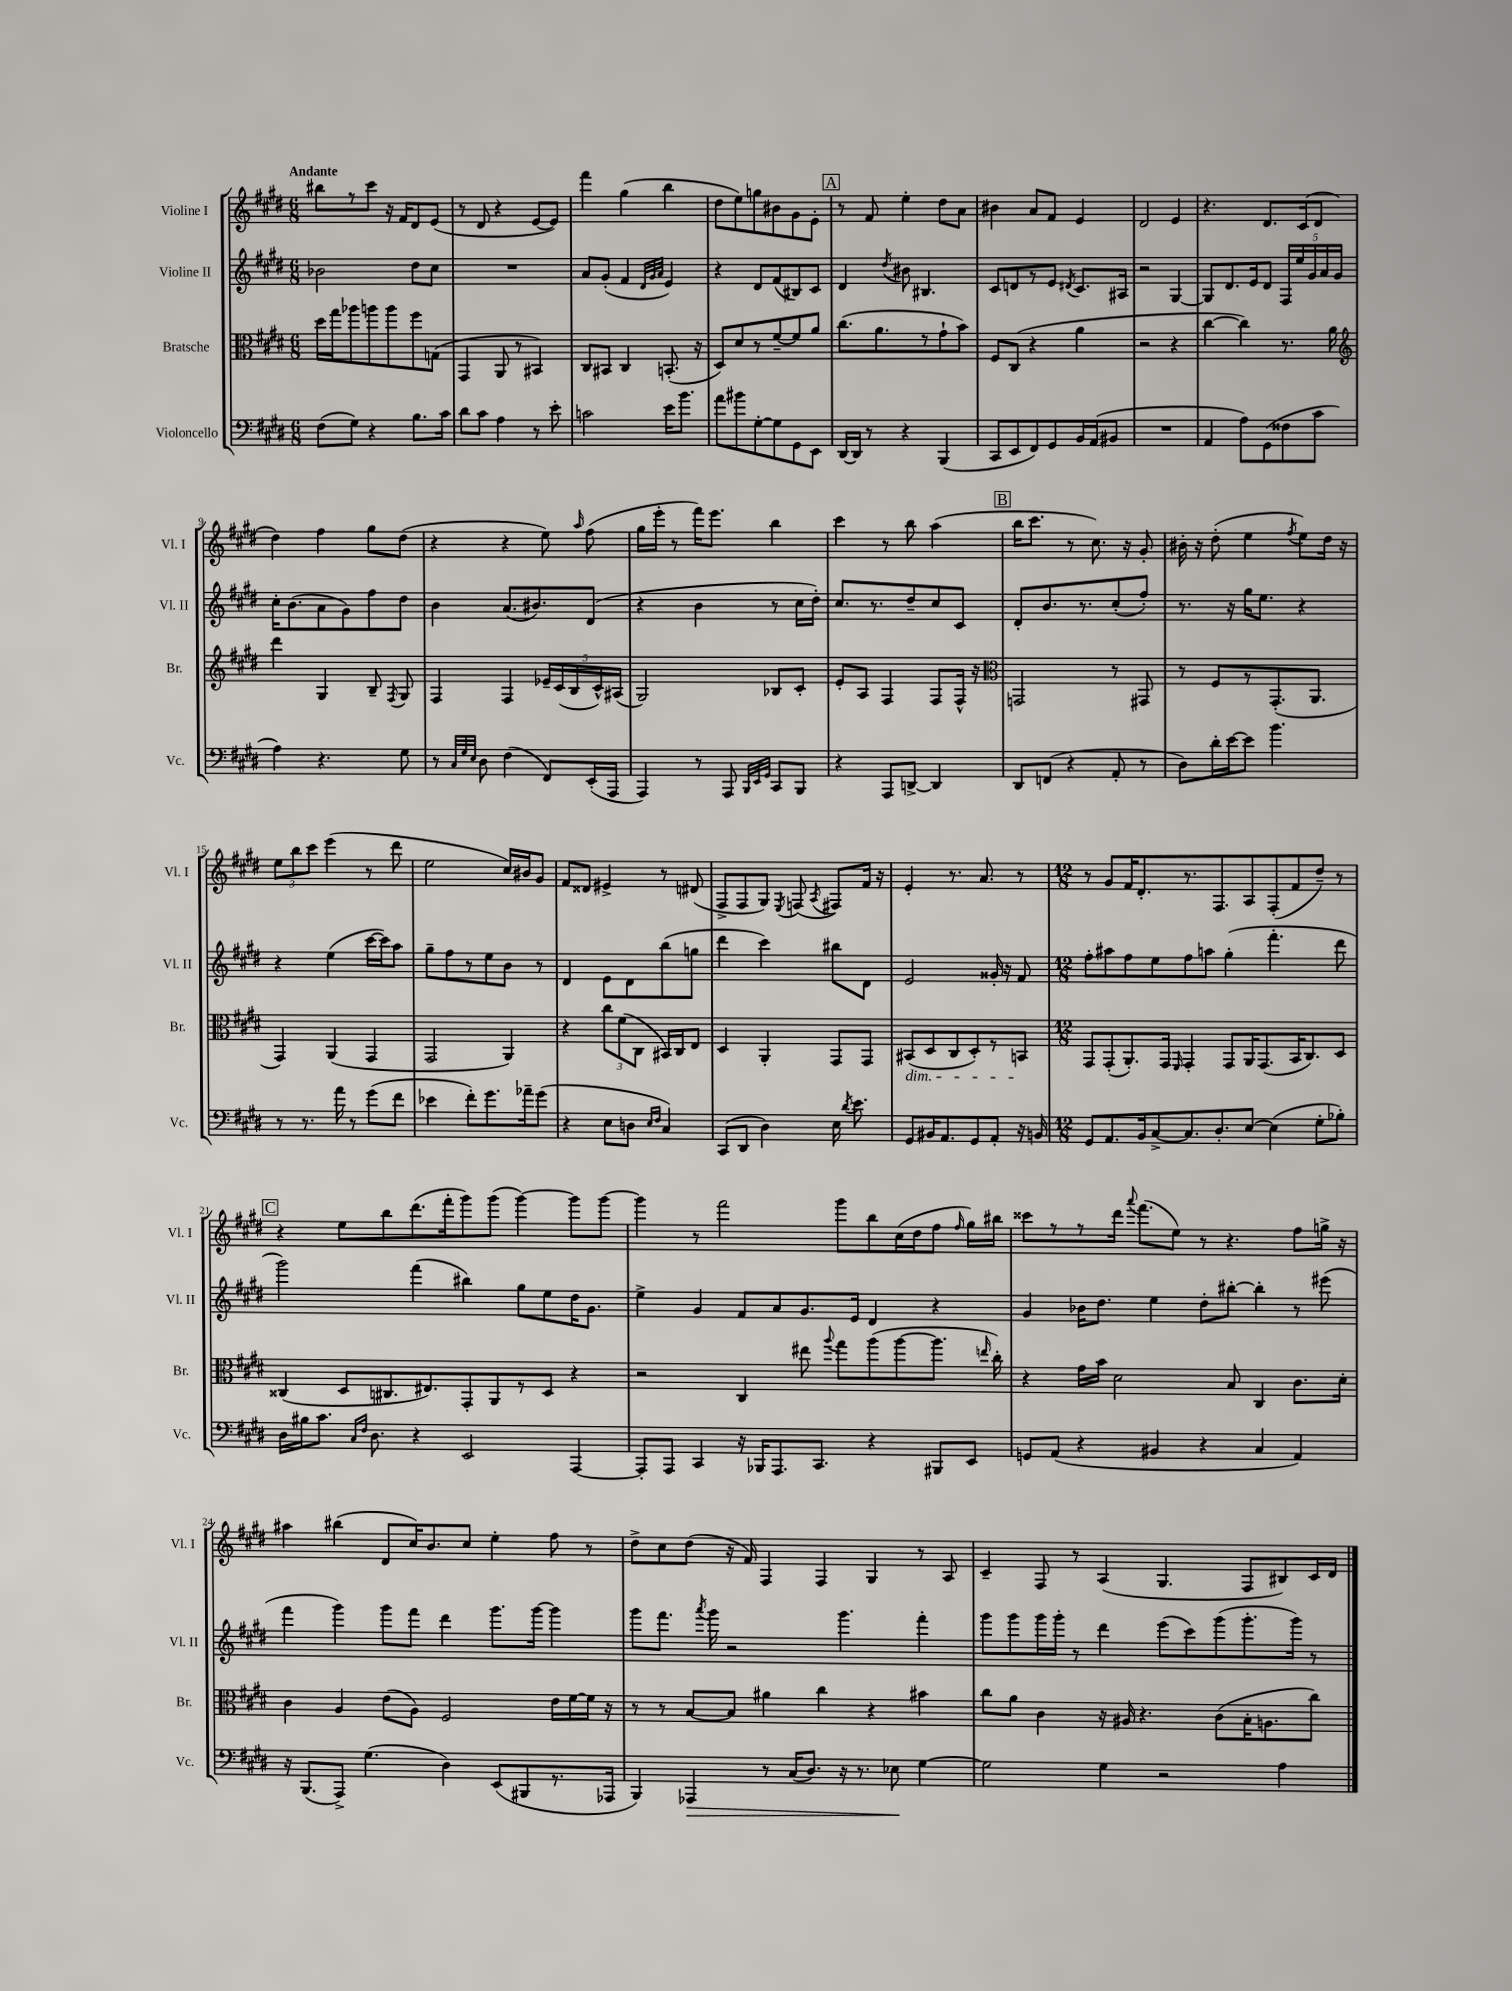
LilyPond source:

<<
\new StaffGroup <<
\new Staff = "s0" \with { instrumentName = "Violine I" shortInstrumentName = "Vl. I" } {
    \clef treble \key e \major \numericTimeSignature \time 6/8 \tempo "Andante"
    \autoBeamOff bis''8[ r8 cis'''8] r16 fis'16[ dis'8 e'8]( |
    r8 dis'8 r4 e'8[~ e'8]) |
    fis'''4 gis''4( b''4 |
    dis''8[ e''8) g''8 bis'8 gis'8 e'8]-. |
    \mark \markup { \box "A" } r8 fis'8 e''4-. dis''8[ a'8] |
    bis'4 a'8[ fis'8] e'4 |
    dis'2 e'4 |
    r4. dis'8.[ cis'16( dis'8] |
    dis''4) fis''4 gis''8[ dis''8]( |
    r4 r4 e''8) \grace { a''16 } fis''8( |
    gis''16[ e'''16]-. r8 fis'''16[) e'''8.] b''4 |
    cis'''4 r8 b''8 a''4( |
    \mark \markup { \box "B" } b''16[ cis'''8.] r8 cis''8.) r16 gis'8-. |
    bis'16-. r16 dis''8-.( e''4 \acciaccatura { fis''8 } e''8[) dis''16] r16 |
    \tuplet 3/2 { e''8[ b''8 cis'''8] } e'''4( r8 dis'''8 |
    e''2 cis''16[) bis'16 gis'8] |
    fis'8[ disis'8] eis'4-> r8 dis'8( |
    fis8[-> fis8 gis8]) \acciaccatura { e8 } f8( \acciaccatura { a8 } fis8[) fis'16] r16 |
    e'4-. r8. a'8. r8 |
    \numericTimeSignature \time 12/8 r8 gis'8[ fis'16 dis'8.-. r8. fis8. a8 fis8-.( fis'8 dis''8]--) r8 |
    \mark \markup { \box "C" } r4 e''8[ b''8 dis'''8.( fis'''16-. gis'''8) gis'''8]( gis'''4~) gis'''8[ gis'''8]~ |
    gis'''4 r8 fis'''2 gis'''8[ b''8 cis''16( dis''16 fis''8] \grace { fis''16 } gis''16[) bis''16] |
    cisis'''8[ r8 r8 dis'''16] \appoggiatura { a'''8 } fis'''8.[( e''8]) r8 r4. fis''8[ g''16]-> r16 |
    ais''4 bis''4( dis'8[ cis''16) b'8. cis''8] e''4-. fis''8 r8 |
    dis''8[-> cis''8 dis''8]( r16 fis'16) fis4 fis4 gis4 r8 a8 |
    cis'4-- fis8 r8 a4( gis4. fis8[ bis8) cis'16 dis'16] \bar "|." |
}
\new Staff = "s1" \with { instrumentName = "Violine II" shortInstrumentName = "Vl. II" } {
    \clef treble \key e \major \numericTimeSignature \time 6/8
    \autoBeamOff bes'2 dis''8[ cis''8] |
    R2. |
    a'8[ gis'8]-.( fis'4 \grace { dis'32[ gis'32 a'32] } e'4) |
    r4 dis'8[ fis'8( bis8) cis'8] |
    \mark \markup { \box "A" } dis'4 \acciaccatura { dis''8 } bis'8 bis4. |
    cis'8[ d'8 r8 e'8] \acciaccatura { dis'8 } cis'8.[ ais16] |
    r2 gis4~ |
    gis8[ dis'8. e'16 dis'8] \tuplet 5/4 { fis16[ e''16 gis'16 a'16 gis'16] } |
    cis''16[-. b'8.( a'8 gis'8) fis''8 dis''8] |
    b'4 a'8.[( bis'8.) dis'8]( |
    r4 b'4 r8 cis''16[ dis''16]-.) |
    cis''8.[ r8. dis''8-- cis''8 cis'8] |
    \mark \markup { \box "B" } dis'8[-. b'8. r8. cis''8-.( fis''8]-.) |
    r8. r16 gis''16[ e''8.] r4 |
    r4 e''4( cis'''16[~ cis'''16) a''8] |
    gis''8[-- fis''8 r8 e''8 b'8] r8 |
    dis'4 e'8[ dis'8 b''8( g''8] |
    dis'''4 cis'''4) bis''8[ dis'8] |
    e'2 gisis'16-. r16 fis'8 |
    \numericTimeSignature \time 12/8 fis''8[-. ais''8 fis''8 e''8 fis''8 a''8] gis''4-.( fis'''4.-. dis'''8 |
    \mark \markup { \box "C" } gis'''2) fis'''4( bis''4) gis''8[ e''8 dis''16 gis'8.] |
    e''4-> gis'4 fis'8[ a'8 gis'8. e'16] dis'4 r4 |
    gis'4 bes'16[ dis''8.] e''4 dis''8[-. bis''8]~-. bis''4-. r8 eis'''8( |
    fis'''4 gis'''4) gis'''8[ fis'''8] dis'''4 gis'''8.[ gis'''16]~ gis'''4 |
    gis'''8[ fis'''8.] \acciaccatura { a'''8 } gis'''16 r2 gis'''4. fis'''4-. |
    gis'''8[ gis'''8 gis'''16 gis'''16]-. r8 dis'''4 e'''8[( cis'''8) gis'''8( gis'''8.-. gis'''16]) r8 \bar "|." |
}
\new Staff = "s2" \with { instrumentName = "Bratsche" shortInstrumentName = "Br." } {
    \clef alto \key e \major \numericTimeSignature \time 6/8
    \autoBeamOff dis''16[ gis''16 aes''8 a''8 a''8 fis''8 g8]( |
    gis,4 a,8 r8 bis,4) |
    cis8[ bis,8] cis4 b,8.-.( r16 |
    dis8[) dis'8 r8 fis'8~-- fis'8 a'8] |
    \mark \markup { \box "A" } cis''8.[( a'8. r8 gis'8-! b'8]) |
    fis8[ cis8]( r4 a'4 |
    r2 r4 |
    cis''4~ cis''4) r8. a'16 |
    \clef treble dis'''4 gis4 b8-- \acciaccatura { fis8 } gis8 |
    fis4 fis4 \tuplet 5/4 { ees'16[-- cis'16( b16 cis'16-^) ais16]( } |
    gis2) bes8[ cis'8]-. |
    e'8[-. a8] fis4 fis8[ fis16]-^ r16 |
    \mark \markup { \box "B" } \clef alto g,2 r8 gis,8 |
    r8 fis8[ r8 gis,8.-.( a,8.] |
    gis,4) a,4( gis,4 |
    gis,2 a,4) |
    r4 \tuplet 3/2 { cis''8[ fis'8( cis8] } bis,16[) cis16 e8] |
    dis4 a,4-. gis,8[ gis,8] |
    bis,8[\dim( dis8 cis8 dis8-.) r8 b,8]\! |
    \numericTimeSignature \time 12/8 gis,8[ gis,8-.( a,8.-.) gis,16] \grace { fis,16 } gis,4-. gis,8[ a,16 gis,8.( b,16 cis8.) dis8] |
    \mark \markup { \box "C" } cisis4( dis8[ cis8. eis8.) gis,8-. a,8 r8 dis8] r4 |
    r2 cis4 eis''8 \appoggiatura { a''8 } gis''8[ a''8( a''8~ a''8.] \grace { e''16 } cis''16-.) |
    r4 gis'16[ b'16] dis'2 b8 cis4 cis'8.[ dis'16]-. |
    cis'4 a4 e'8[( a8]) fis2 e'16[ fis'16~ fis'16] r16 |
    r8 r8 b8[~ b8] ais'4 cis''4 r4 bis'4 |
    cis''8[ a'8] cis'4 r16 ais16 r4. cis'8[( b16-. a8. cis''8]) \bar "|." |
}
\new Staff = "s3" \with { instrumentName = "Violoncello" shortInstrumentName = "Vc." } {
    \clef bass \key e \major \numericTimeSignature \time 6/8
    \autoBeamOff fis8[( gis8]) r4 b8.[ cis'16] |
    dis'8[ cis'8] a4 r8 e'8-. |
    c'2 e'16[ b'8.] |
    a'8[ bis'8 gis8~-. gis8 gis,8 e,8] |
    \mark \markup { \box "A" } dis,16[~ dis,16] r8 r4 b,,4( |
    cis,8[ e,8 fis,8) gis,8 b,16 a,16( bis,8] |
    R2. |
    a,4 a8[) gis,8( fisis8 cis'8] |
    a4) r4. gis8 |
    r8 \grace { cis32[ gis32 e32] } dis8 fis4( fis,8[) e,16-.( a,,16] |
    a,,4) r8 a,,8 \grace { b,,32[ e,32 gis,32] } cis,8[ b,,8] |
    r4 a,,8[ d,8]~-> d,4 |
    \mark \markup { \box "B" } dis,8[ f,8]( r4 a,8-. r8 |
    dis8[) dis'16-. e'16~ e'8] b'4. |
    r8 r8. a'16 r8 gis'8[( fis'8] |
    ees'4 fis'8[-.) gis'8. aes'16-- gis'8]( |
    r4 e8[ d8] \grace { e16[ fis16] } cis4) |
    cis,8[( dis,8] dis4) e16 \acciaccatura { dis'8 } e'8. |
    gis,8[ bis,16 a,8. gis,8 a,8]-. r16 b,16 |
    \numericTimeSignature \time 12/8 gis,8[ a,8. b,16 cis8~-> cis8. dis8.-. e8]~ e4( gis8[-. bes8]-.) |
    \mark \markup { \box "C" } dis16[ bis16 cis'8.] \grace { cis16[ fis16] } dis8. r4 e,2 a,,4~ |
    a,,8[-. a,,8] cis,4 r16 bes,,16[ a,,8. cis,8.] r4 bis,,8[ e,8] |
    g,8[ a,8]( r4 bis,4 r4 cis4 a,4) |
    r16 b,,8.[( a,,8]->) gis4.( dis4) e,8[( bis,,8 r8. aes,,16] |
    b,,4) aes,,4\> r8 cis16[( dis8.]) r16 r8. ees8\! gis4~ |
    gis2 gis4 r2 a4 \bar "|." |
}
>>
>>
